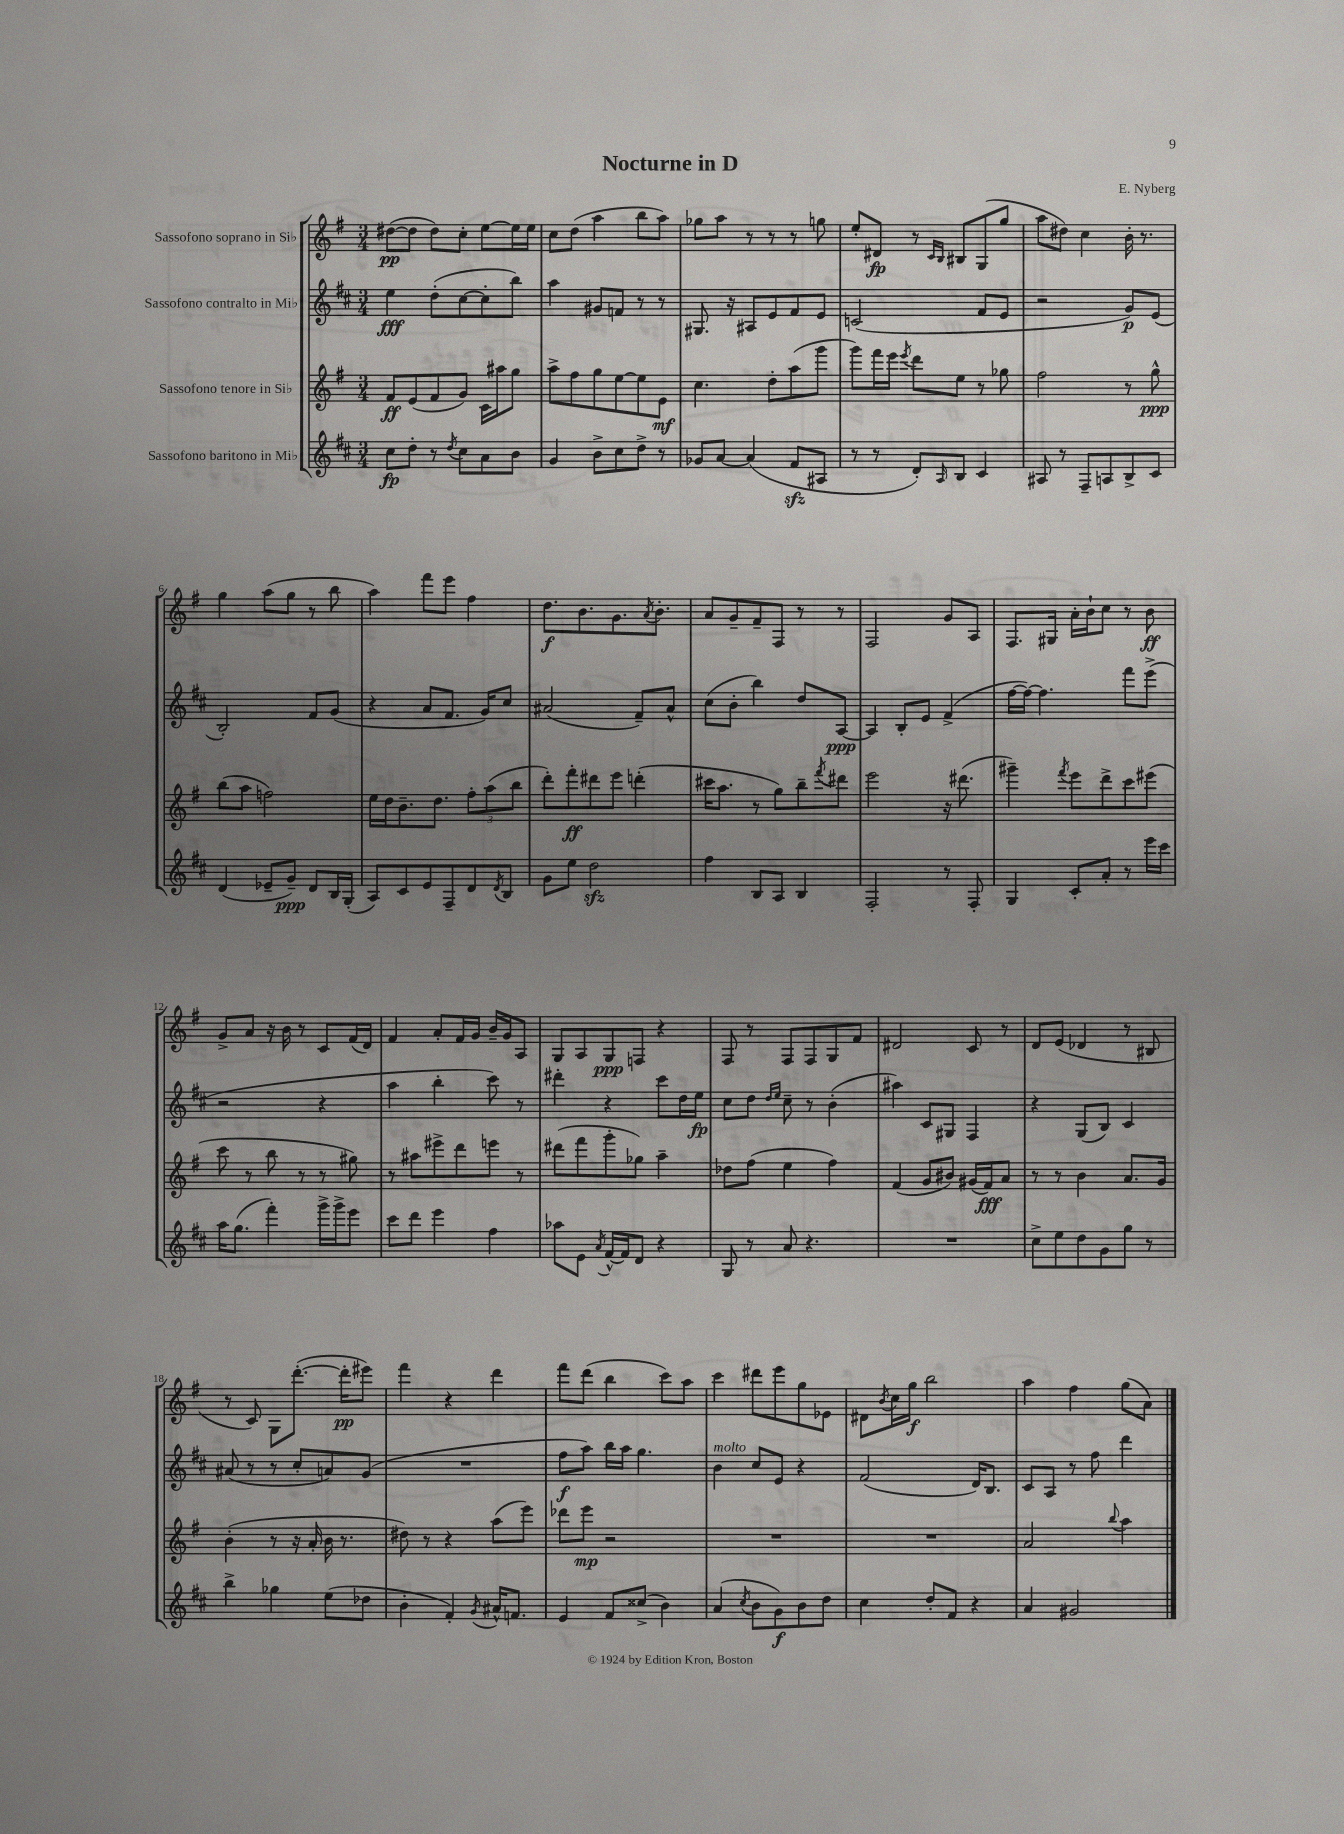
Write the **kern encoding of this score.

**kern	**kern	**kern	**kern
*staff4	*staff3	*staff2	*staff1
*clefG2	*clefG2	*clefG2	*clefG2
*k[f#c#]	*k[f#]	*k[f#c#]	*k[f#]
*M3/4	*M3/4	*M3/4	*M3/4
8cc#	8f#	4ee	([8dd#
8dd'	(8e	.	8dd#]
8r	8f#	(8dd'	8dd#)
8qdd	.	.	.
8cc#	8g)	[8cc#	8cc'
8a	16c	8cc#']	[8ee
.	16aa#	.	.
8b	8gg	8bb)	16ee]
.	.	.	16ee
=	=	=	=
4g	8aa^	4aa	8cc
.	8ff#	.	(8dd
8b^	8gg	8g#	4aa
8cc#	[8ee	8f	.
8dd^	8ee]	8r	8bb
8r	8e	8r	8aa)
=	=	=	=
8g-	4.cc	8.G#	8gg-
[8a	.	.	8aa
.	.	16r	.
(4a]	.	8A#	8r
.	8dd'	8e	8r
8f#	(8aa	8f#	8r
8A#	8ggg	8e	8gg
=	=	=	=
8r	8ggg)	(2c	8ee'
8r	16fff#	.	8d#
.	16eee	.	.
.	8qeee	.	.
8d')	8ddd	.	8r
.	.	.	16qqc
16qqA	.	.	16qqB
8B	8ee	.	8B#
4c#	8r	8f#	(8G
.	8gg-	8e	8gg
=	=	=	=
8A#	2ff#	2r	8aa
8r	.	.	8dd#)
8F#~	.	.	4cc
8A	.	.	.
8B^	8r	8g)	16b'
.	.	.	8.r
8c#	8gg^^	(8e	.
=	=	=	=
(4d	(8bb	2B')	4gg
.	8aa	.	.
8e-~	2ff)	.	(8aa
8g~)	.	.	8gg
8d	.	8f#	8r
16B	.	(8g	8bb
(16G'	.	.	.
=	=	=	=
8A)	16ee	4r	4aa)
.	16dd	.	.
8c#	8.b~	.	.
8e	.	8a	8fff#
.	8.dd	.	.
8F#~	.	8.f#	8eee
8d	12ff#'	.	4ff#
.	.	16g)	.
.	(12aa	.	.
8qd	.	.	.
8B	.	8cc#	.
.	12bb	.	.
=	=	=	=
8g	8ddd')	(2a#	8.dd
8ee	8fff#'	.	.
.	.	.	8.b
2dd	8ddd#	.	.
.	8eee	.	8.g
.	(4ddd'	8f#~)	.
.	.	.	8qa
.	.	.	8.b'
.	.	8a#^^	.
=	=	=	=
4ff#	16ccc#	(8cc#	8a
.	8.aa	.	.
.	.	8b'	8g~
8B	8r	4bb)	8f#~
8A	8gg)	.	8F#
4B	8bb~	8dd	8r
.	8qfff#	.	.
.	8ddd#	[8A	8r
=	=	=	=
2F#'	2eee	4A]	2F#
.	.	8B'	.
.	.	8e	.
8r	16r	(4f#^	8g
.	(8.ddd#	.	.
8F#'	.	.	8A
=	=	=	=
4G	4ggg#~)	[16ff#	8.F#
.	.	16ff#_)	.
.	.	4.ff#]	.
.	.	.	16G#
.	8qfff#	.	.
8c#'	8eee	.	16a'
.	.	.	16b`
8a'	8ddd^	.	8cc
8r	8ccc	8fff#	8r
16eee	(8eee#	(8eee^	8b
16ccc#	.	.	.
=	=	=	=
16aa	8ccc	2r	8g^
(8.gg	.	.	.
.	8r	.	8a
4fff#')	8bb	.	16r
.	.	.	16b
.	8r	.	8r
16ggg^	8r	4r	8c
16ggg^	.	.	.
8eee	8gg#)	.	(16f#
.	.	.	16d)
=	=	=	=
8ccc#	8r	4aa	4f#
8ddd	8aa#	.	.
4eee	8eee#^	4bb'	8a'
.	8ddd	.	16f#
.	.	.	16g
4ff#	8eee	8ccc#)	16b~
.	.	.	16g
.	8r	8r	8A
=	=	=	=
8aa-	(8ddd#	4ddd#'	8G
8e	8fff#	.	8A
8qa	.	.	.
[16f#^^	8ggg'	4r	8G
16f#]	.	.	.
8d	8gg-)	.	8F
4r	4aa~	8ccc#	4r
.	.	16dd	.
.	.	16ee	.
=	=	=	=
8G	8dd-	8cc#	8F#
8r	(8ff#	8dd	8r
.	.	16qqdd	.
.	.	16qqee	.
8a	4ee	8cc#~	8F#
4.r	.	8r	8F#
.	4ff#)	(4b'	8G
.	.	.	8f#
=	=	=	=
2.r	(4f#	4aa#)	2d#
.	8g	8c#	.
.	8b#)	8G#	.
.	(16g#	4F#	8c
.	16f#)	.	.
.	8a	.	8r
=	=	=	=
8cc#^	8r	4r	8d
8ee	8r	.	(8e
8dd	4b	(8G	4d-
8g	.	8B)	.
8gg	8.a	4c#	8r
8r	.	.	8B#
.	16g	.	.
=	=	=	=
4bb^	(4b'	(8a#	8r
.	.	8r	8c)
4gg-	8r	8r	8G
.	16r	8cc#'	([8.ddd'
.	16a'	.	.
(8ee	16b	8a)	.
.	8.r	.	16ddd']
8dd-	.	(8g	8eee#)
=	=	=	=
4b'	8dd#)	2.r	4fff#
.	8r	.	.
4f#')	4r	.	4r
8qg	.	.	.
16a#^^	(8aa	.	4ddd
8.f	.	.	.
.	8eee)	.	.
=	=	=	=
4e	8ddd-	8ff#	8fff#
.	8eee	8aa)	(8ddd
8f#	2r	16bb	4bb
.	.	16aa	.
(8cc##^	.	4.gg	.
4b)	.	.	8ccc)
.	.	.	8aa
=	=	=	=
(4a	2.r	4b	4ccc
8qcc#	.	.	.
8b	.	8cc#	8ddd#
8g)	.	8e	8eee
8b	.	4r	8gg
8dd	.	.	8e-
=	=	=	=
4cc#	2.r	(2f#	8d#
.	.	.	8qb
.	.	.	16cc
.	.	.	16gg
8dd'	.	.	2bb
8f#	.	.	.
4r	.	16d)	.
.	.	8.B	.
=	=	=	=
4a	2a	8c#	4aa
.	.	8A	.
2g#	.	8r	4ff#
.	.	8ff#	.
.	8qqbb	.	.
.	4aa	4ddd	(8gg
.	.	.	8a)
==	==	==	==
*-	*-	*-	*-
